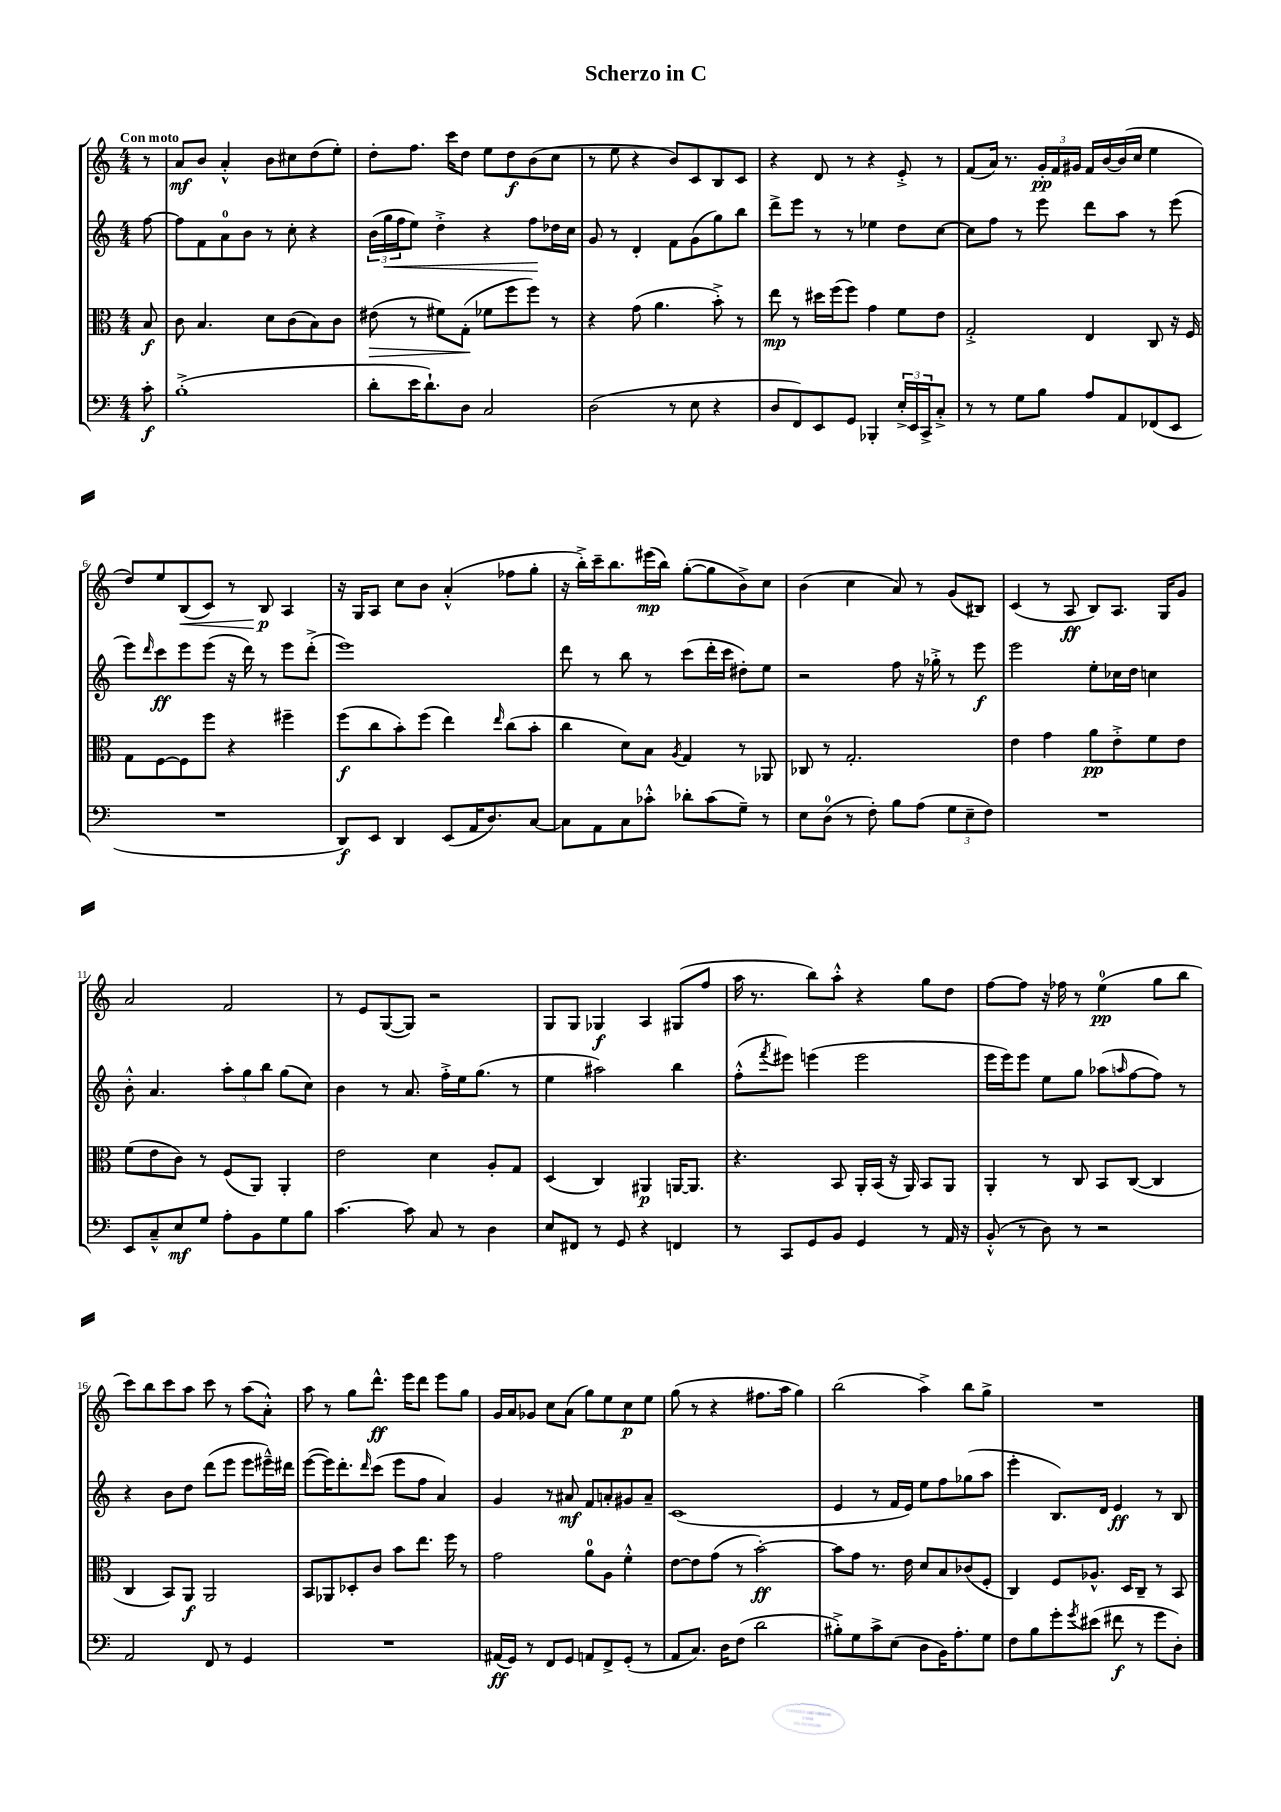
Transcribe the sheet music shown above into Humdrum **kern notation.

**kern	**kern	**kern	**kern
*staff4	*staff3	*staff2	*staff1
*clefF4	*clefC3	*clefG2	*clefG2
*k[]	*k[]	*k[]	*k[]
*M4/4	*M4/4	*M4/4	*M4/4
8c'\	8B/	[8ff\	8r
=	=	=	=
(1B'^	8c\	8ff\]L	8a/L
.	4.B/	8f\	8b/J
.	.	8a\	4a'^^/
.	.	8b\J	.
.	8d\L	8r	8b\L
.	(8c\	8cc'\	8cc#\
.	8B\)	4r	(8dd\
.	8c\J	.	8ee'\J)
=	=	=	=
8d'\L	(8e#\	(24b\LL	8dd'\L
.	.	24gg\	.
.	.	24ff\J	.
16e\K	8r	8ee\J)	8.ff\J
8.d`\)	.	.	.
.	8f#\L)	4dd'^\	.
.	.	.	16ccc\LK
8D\J	(8G'\J	.	8dd\J
2C/	8f-\L	4r	8ee\L
.	8ff\	.	8dd\
.	8ff\J)	8ff\L	(8b\
.	8r	16dd-\L	8cc\J
.	.	16cc\JJ	.
=	=	=	=
(2D\	4r	8g/	8r
.	.	8r	8ee\
.	(8g\	4d'/	4r
.	4.a\	.	.
8r	.	8f\L	8b/L)
8E\	.	(8g\	8c/
4r	8b'^\)	8gg\)	8B/
.	8r	8bb\J	8c/J
=	=	=	=
8D/L	8ee\	8ddd^\L	4r
8FF/)	8r	8eee\J	.
8EE/	16dd#\LL	8r	8d/
.	(16ff\J	.	.
8GG/J	8ff\J)	8r	8r
4BBB-'/	4g\	4ee-\	4r
24E'^/LL	8f\L	8dd\L	8e'^/
24EE/	.	.	.
24CC^/J	.	.	.
8C'^/J	8e\J	[8cc\J	8r
=	=	=	=
8r	2G'^/	8cc\]L	(8f/L
8r	.	8ff\J	16a/Jk)
.	.	.	8.r
8G\L	.	8r	.
8B\J	.	8eee\	24g'/LL
.	.	.	24f/
.	.	.	24g#/JJ
8A/L	4E/	8ddd\L	16f/LL
.	.	.	[16b/
8AA/	.	8aa\J	(16b/]
.	.	.	16cc/JJ
(8FF-/	8C/	8r	4ee\
8EE/J	16r	(8eee\	.
.	16F/	.	.
=	=	=	=
1r	8G\L	8eee\L)	8dd/L)
.	.	16qqddd/	.
.	[8F\	8ccc\	8ee/
.	8F\]	8eee\	(8B/
.	8ff\J	(8eee\J	8c/J)
.	4r	16r	8r
.	.	16ddd\)	.
.	.	8r	8B/
.	4ff#~\	8eee\L	4A/
.	.	(8ddd'^\J	.
=	=	=	=
8DD/L)	(8ff\L	1eee)	16r
.	.	.	16G/LK
8EE/J	8cc\	.	8A/J
4DD/	8b'\)	.	8cc\L
.	(8ff\J	.	8b\J
(8EE/L	4ee\)	.	(4a'^^/
16AA/K	.	.	.
8.D/)	.	.	.
.	16qqee/	.	.
.	(8cc\L	.	8ff-\L
[8C/J	8b'\J	.	8gg'\J
=	=	=	=
8C\]L	4cc\	8ddd\	16r
.	.	.	16bb'^\LL)
8AA\	.	8r	16ccc~\J
.	.	.	8.bb\
8C\	8d\L)	8bb\	.
8c-'^^\J	8B\J	8r	(16eee#\L
.	.	.	16bb\JJ)
.	8qA/	.	.
8d-'\L	4G/	(8ccc\L	([8gg'\L
(8c-\	.	16ddd'\L	8gg\]
.	.	16ccc\JJ	.
8G~\J)	8r	8dd#'\L)	8b^\)
8r	8AA-/	8ee\J	8cc\J
=	=	=	=
8E\L	8C-/	2r	(4b\
(8D\J	8r	.	.
8r	2.G'/	.	4cc\
8F'\)	.	.	.
8B\L	.	8ff\	8a/)
(8A\J	.	16r	8r
.	.	16gg-'^\	.
12G\L	.	8r	(8g/L
12E~\	.	.	.
.	.	8eee\	8B#/J)
12F\J)	.	.	.
=	=	=	=
1r	4e\	2eee\	(4c/
.	4g\	.	8r
.	.	.	8A/
.	8a\L	8ee'\L	8B/L)
.	8e'^\	16cc-\L	8.A/J
.	.	16dd\JJ	.
.	8f\	4cc\	.
.	.	.	16G/LK
.	8e\J	.	8g/J
=	=	=	=
8EE/L	(8f\L	8b'^^\	2a/
8C~^^/	8e\	4.a/	.
8E/	8c\J)	.	.
8G/J	8r	.	.
8A'\L	(8F/L	12aa'\L	2f/
.	.	12gg\	.
8BB\	8AA/J)	.	.
.	.	12bb\J	.
8G\	4AA'/	(8gg\L	.
8B\J	.	8cc\J)	.
=	=	=	=
[4.c\	2e\	4b\	8r
.	.	.	8e/L
.	.	8r	([8G/
8c\]	.	8.a/	8G/]J)
8C/	4d\	.	2r
.	.	16ff'^\LL	.
8r	.	16ee\J	.
.	.	(8.gg\J	.
4D\	8A'/L	.	.
.	8G/J	8r	.
=	=	=	=
8E/L	(4D/	4ee\	8G/L
8FF#/J	.	.	8G/J
8r	4C/)	2aa#\)	4G-/
8GG/	.	.	.
4r	4AA#/	.	4A/
4FF/	[16AA/LK	4bb\	(8G#/L
.	8.AA/]J	.	.
.	.	.	8ff/J
=	=	=	=
8r	4.r	(8ff'^^\L	16aa\
.	.	.	8.r
.	.	8qfff/	.
8CC/L	.	8eee#\J)	.
8GG/	.	(4eee\	8bb\L)
8BB/J	8BB/	.	8aa'^^\J
4GG/	16AA'/LL	2eee\	4r
.	(16BB/JJ	.	.
.	16r	.	.
.	16AA/)	.	.
8r	8BB/L	.	8gg\L
16AA/	8AA/J	.	8dd\J
16r	.	.	.
=	=	=	=
(8BB'^^/	4AA'/	16eee\LL	[8ff\L
.	.	16eee\J)	.
8r	.	8eee\J	8ff\]J
8D\)	8r	8ee\L	16r
.	.	.	16ff-\
8r	8C/	8gg\J	8r
2r	8BB/L	(8aa-\L	(4ee\
.	.	16qqaa/	.
.	([8C/J	[8ff\	.
.	4C/]	8ff\]J)	8gg\L
.	.	8r	8bb\J
=	=	=	=
2AA/	4C/	4r	8ccc\L)
.	.	.	8bb\
.	8BB/L)	8b\L	8ccc\
.	8AA/J	8dd\J	8aa\J
8FF/	2AA/	(8ddd\L	8ccc\
8r	.	8eee\J	8r
4GG/	.	8eee\L	(8aa\L
.	.	16eee#~^^\L)	8a'^^\J)
.	.	16ddd#\JJ	.
=	=	=	=
1r	8BB/L	([8eee\L	8aa\
.	8AA-/	16eee\]K)	8r
.	.	8.ddd'\	.
.	8D-'/	.	8gg\L
.	.	16qqddd/	.
.	8c/J	(8ccc\J	8.ddd^^\J
.	8b\L	8eee\L	.
.	.	.	16eee\LK
.	8.ee\J	8ff\J	8ddd\J
.	.	4a/)	8eee\L
.	16ff\	.	.
.	8r	.	8gg\J
=	=	=	=
(16AA#/LL	2g\	4g/	16g/LL
16GG/JJ)	.	.	16a/J
8r	.	.	8g-/J
8FF/L	.	8r	8cc\L
8GG/J	.	8a#/	(8a\J
8AA/L	8a\L	8f/L	8gg\L)
8FF^/	8A\J	8a'/	8ee\
(8GG'/J	4f'^^\	8g#/	8cc\
8r	.	8a~/J	8ee\J
=	=	=	=
8AA/L	[8e\L	(1c	(8gg\
8.C/J)	8e\]	.	8r
.	(8g\J	.	4r
16D\LK	.	.	.
(8F\J	8r	.	.
2d\	[2b'\)	.	8.ff#\L
.	.	.	16aa\Jk
.	.	.	4gg\)
=	=	=	=
8B#'^\L)	8b\]L	4e/	(2bb\
8G\	8g\J	.	.
8c^\	8.r	8r	.
(8E\J	.	16f/LL	.
.	16e\	16e/JJ)	.
8D\L	8d/L	8ee\L	4aa^\)
16BB\K)	8B/	8ff\	.
8.A'\	.	.	.
.	(8c-/	(8gg-\	8bb\L
8G\J	8F'/J	8aa\J	8gg^\J
=	=	=	=
8F\L	4C/)	4eee'\	1r
8B\	.	.	.
8g'\	8F/L	8.B/L)	.
8qg/	.	.	.
(8e#\J	8.A-^^/J	.	.
.	.	16d/Jk	.
8f#\	.	4e/	.
.	16D/LK	.	.
8r	8C~/J	.	.
8g\L	8r	8r	.
8D'\J)	8BB/	8B/	.
==	==	==	==
*-	*-	*-	*-
